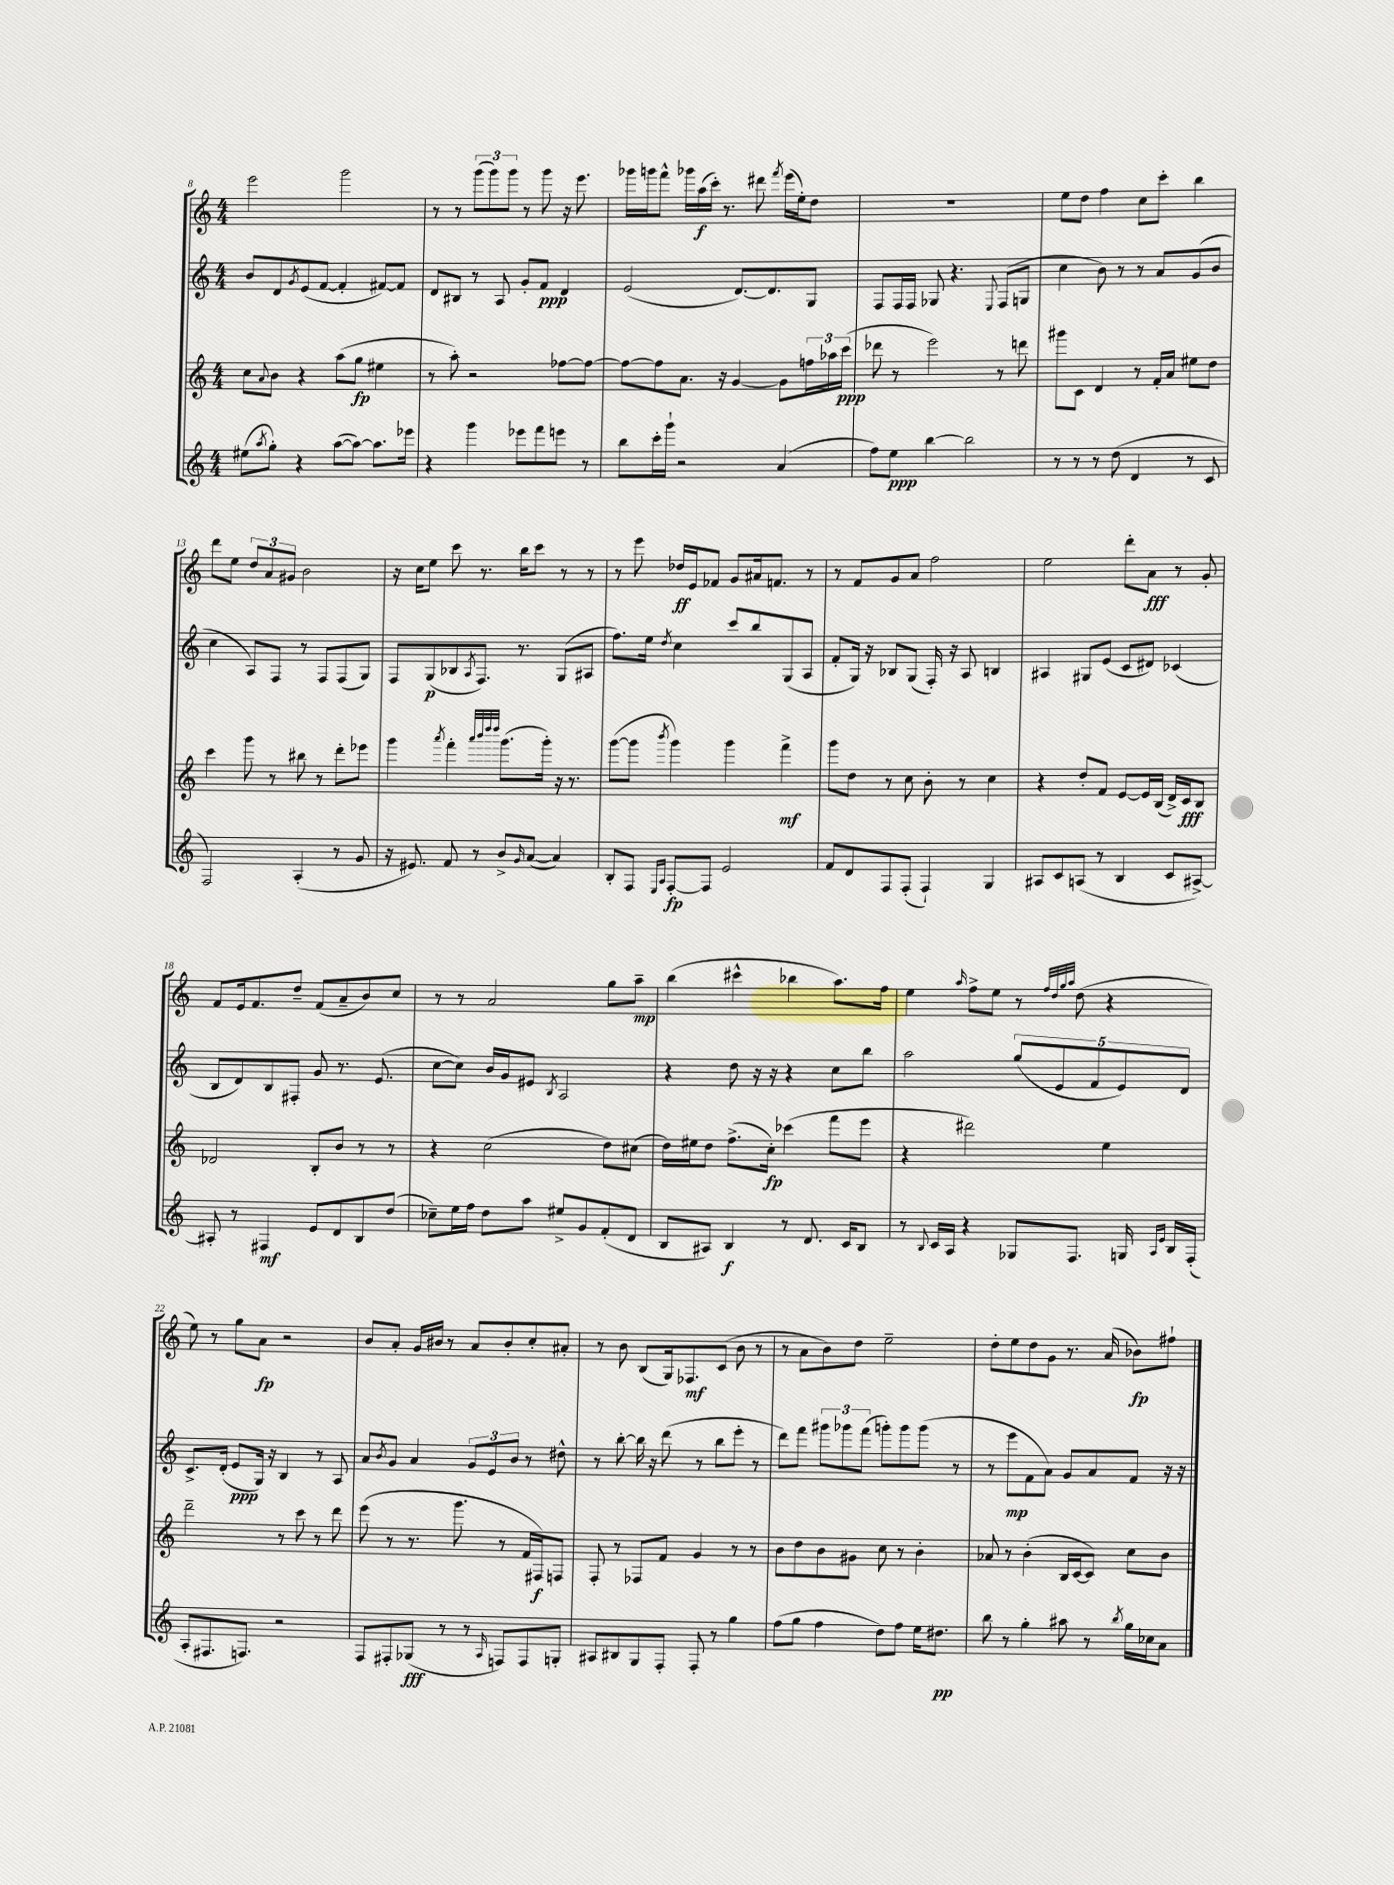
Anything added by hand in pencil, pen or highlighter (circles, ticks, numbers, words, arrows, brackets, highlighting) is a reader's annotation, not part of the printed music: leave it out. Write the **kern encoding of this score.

**kern	**kern	**kern	**kern
*staff4	*staff3	*staff2	*staff1
*clefG2	*clefG2	*clefG2	*clefG2
*k[]	*k[]	*k[]	*k[]
*M4/4	*M4/4	*M4/4	*M4/4
(8ee#	8cc	8b	2eee
8qaa	8qqa	.	.
8gg')	8b	8d	.
.	.	8qg	.
4r	4r	(8e	.
.	.	[8f	.
([8aa	(8aa	4f']	2ggg
8aa_)	8gg	.	.
8.aa]	4ee#	[8f#)	.
.	.	8f#]	.
16eee-	.	.	.
=	=	=	=
4r	8r	8d	8r
.	8aa')	8B#	8r
4ggg	2r	8r	(12ggg
.	.	.	12ggg)
.	.	8A	.
.	.	.	12ggg
8eee-	.	8g'	8r
8fff	.	8f	8ggg
8eee	[8ff-	4d	16r
.	.	.	8.eee
8r	8ff-_	.	.
=	=	=	=
8bb	8ff-_	(2e	16ggg-
.	.	.	16ggg
16ccc'	8ff-]	.	8fff^^
16ggg`	.	.	.
2r	8.a	.	16ggg-
.	.	.	(16aa
.	.	.	16ccc')
.	16r	.	8.r
.	[4g	[8.d)	.
.	.	.	8ddd#
.	.	8.d]	.
.	.	.	8qfff
(4a	8g]	.	(16eee
.	.	.	16ee')
.	24ff	8G	8dd
.	24aa-	.	.
.	(24ccc	.	.
=	=	=	=
8ff)	8ddd-	8F	1r
8ee	8r	16F	.
.	.	16F	.
[4bb	2eee)	8G-	.
.	.	4.r	.
2bb]	.	.	.
.	.	8qqE	.
.	8r	(8F	.
.	8ddd	8G	.
=	=	=	=
8r	8ggg#	4cc	8ee
8r	8c	.	8dd
8r	4d	8b)	4ff
(8dd	.	8r	.
4d	8r	8r	8cc
.	16f'	8a	8ccc'
.	16a	.	.
8r	8ee#	(8g	4bb
8c	8dd	8b	.
=	=	=	=
2F)	4ccc	4cc	8ddd
.	.	.	8ee
.	8ggg	8A)	12dd
.	.	.	12a
.	8r	8F	.
.	.	.	12g#
(4A'	8bb#	8r	2b
.	8r	8F	.
8r	8ddd'	(8F	.
8g	8eee-	8G)	.
=	=	=	=
16r	4ggg	8F	16r
8.e#)	.	.	16cc
.	.	(8G	8ee
.	8qaaa	.	.
8f	4fff'	8B-	8ccc
.	.	8qA	.
8r	.	8.F)	8.r
.	32qqaaa	.	.
.	32qqbbb	.	.
.	32qqdddd	.	.
.	32qqdddd	.	.
8b^	(8.ggg	.	.
.	.	8.r	16bb
16qqg	.	.	.
([8a	.	.	8ccc
.	16ggg')	.	.
4a])	16r	(8G	8r
.	8.r	.	.
.	.	8A#	8r
=	=	=	=
8B'	([8ggg	8.ff)	8r
8F	8ggg]	.	8eee
.	.	16ee	.
16qqE	.	.	.
16qqA	8qbbb	8qdd	.
[8F'	4ggg)	4cc	16dd-
.	.	.	16e
8F]	.	.	8f-
2e	4ggg	8ccc	8g
.	.	8bb	16a#
.	.	.	8.f
.	4fff^	(8G	.
.	.	8A	8r
=	=	=	=
8f	8ggg	8f'	8r
8d	8dd	16G)	8f
.	.	16r	.
8F	8r	8B-	8g
(8F'	8cc	(8G	8a
4F`)	8b'	16F')	2ff
.	.	16r	.
.	8r	8A	.
4G	4cc	4B	.
=	=	=	=
8A#	4r	4A#	2ee
8c	.	.	.
(8A	8dd'	8G#	.
8r	8f	(8e	.
4B	[8e	8c	8ddd'
.	16e]	8d#)	8a
.	(16B	.	.
8c	16d^)	(4c-	8r
.	16c	.	.
[8A#^)	8B	.	8g'
=	=	=	=
8A#']	2d-	8B	8f
8r	.	8d)	16e
.	.	.	8.f
4F#	.	8B	.
.	.	8F#'	8dd~
8e	8B'	8g	(8f
8d	8b	8.r	8a~
8B	8r	.	8b)
.	.	(8.e	.
(8dd	8r	.	8cc
=	=	=	=
8cc-~)	4r	[8cc	8r
16ee	.	8cc])	8r
16ff	.	.	.
8dd	(2cc	16b	2a
.	.	16g	.
8aa	.	8e#	.
.	.	8qB	.
8ee#^	.	2A	.
8g	.	.	.
(8f'	8dd)	.	8gg
8d	(8cc#	.	8aa~
=	=	=	=
8B	16dd)	4r	(4bb
.	16ee#	.	.
8A#)	8dd	.	.
4B	(8.ff^	8dd	4ccc#^^
.	.	16r	.
.	16cc')	16r	.
8r	(4ccc-	4r	4bb-
8.d	.	.	.
.	8fff	8cc	8.aa)
16c	.	.	.
8B	8eee	8bb	.
.	.	.	16ff
=	=	=	=
8r	4r	2aa	4ee
8qqB	.	.	.
16c	.	.	.
16A	.	.	.
.	.	.	16qqaa
4r	2ddd#)	.	8ff^
.	.	.	8ee
8G-	.	(10gg	8r
.	.	10e	.
.	.	.	32qqff
.	.	.	32qqdd
.	.	.	32qqgg
.	.	.	32qqaa
8.F	.	.	(8dd
.	.	10f	.
.	4ee	.	4r
.	.	10e)	.
16G	.	.	.
16qqA	.	.	.
16qqe	.	.	.
16B	.	.	.
.	.	10d	.
(16F'	.	.	.
=	=	=	=
8A'	2ddd~	8.c^	8ee)
8.F#	.	.	8r
.	.	(16d'	.
.	.	8e	8gg
8.F)	.	.	.
.	.	16G)	8a
.	.	16r	.
2r	8r	4B	2r
.	8ccc	.	.
.	8r	8r	.
.	8ddd	8A	.
=	=	=	=
8F	(8eee	8a	8b
.	.	8qb	.
8F#'	8r	8g	8a'
(8G-	8.r	4a	16g
.	.	.	16b#
8r	.	.	8r
.	8.ggg	.	.
8r	.	12g	8a
.	.	12e	.
16qqA	.	.	.
8F)	8r	.	8b#'
.	.	12b	.
8F	16f	8r	8cc'
.	16F#)	.	.
8G'	8F	8dd#^^	8a#'
=	=	=	=
8A#	8F'	8r	8r
8B#	8r	[8bb'	8b
8G	8F-	16bb]	(8B
.	.	16r	.
8F'	8f	(8ddd	16G)
.	.	.	8.F-
8F'	4g	8r	.
8r	.	8bb	(8c
4gg	8r	8eee'	8b
.	8r	8r	8r
=	=	=	=
(8ff	8b	8ddd)	8r
8gg	8dd	8fff	8a
4ff	8b	12ggg#	8b)
.	.	12ggg-	.
.	8g#	.	8dd
.	.	(12fff	.
8dd)	8cc	8ggg')	2ee~
8ff	8r	8ggg	.
16ee	4b'	(8ggg	.
8.dd#	.	.	.
.	.	8r	.
=	=	=	=
8bb	8a-	8r	8dd'
8r	8r	8eee	8ee
4gg'	(4b'	8f	8dd
.	.	8a)	8g
8aa#	16B	8g	8.r
.	[16c	.	.
8r	8c])	8a	.
.	.	.	(16a
8qbb	.	.	.
16gg	8cc	8f	8b-)
16cc-	.	.	.
8a	8b	16r	8ff#`
.	.	16r	.
==	==	==	==
*-	*-	*-	*-
